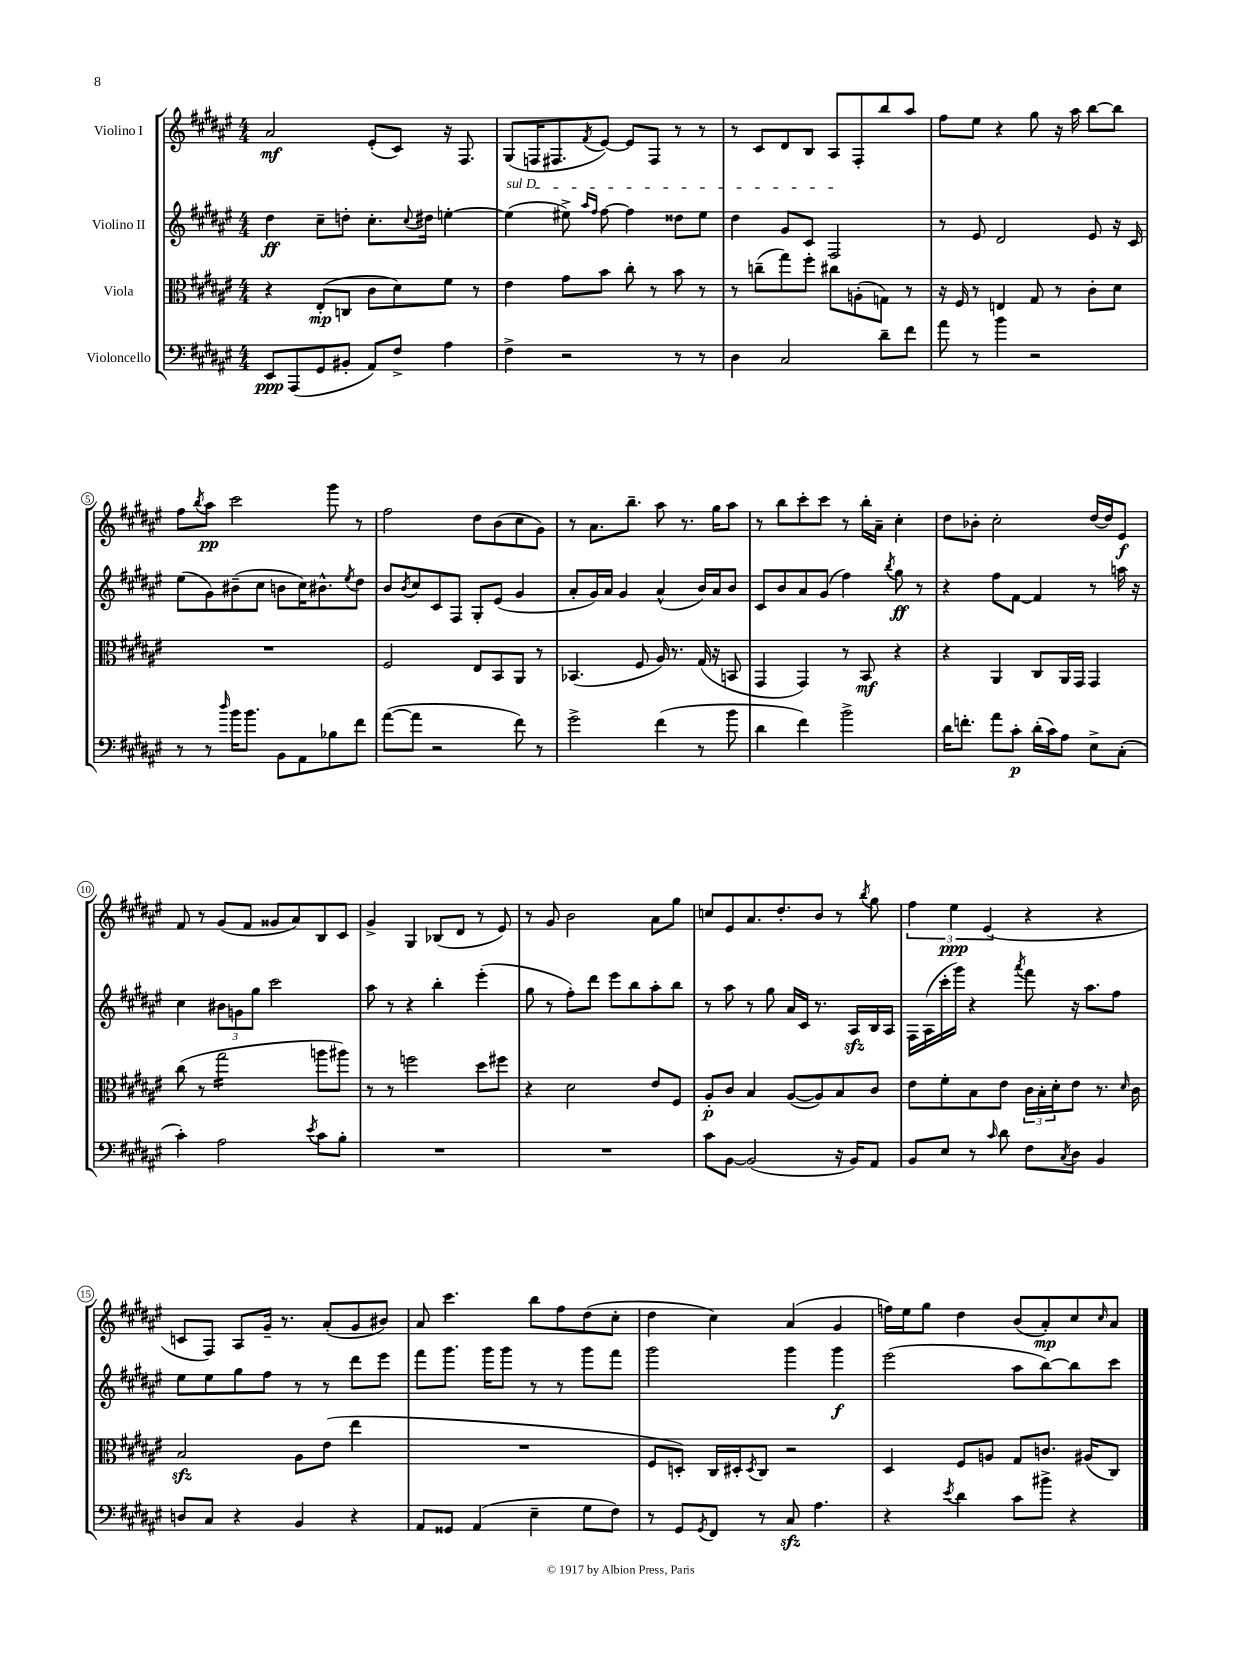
<<
\new StaffGroup <<
\new Staff = "s0" \with { instrumentName = "Violino I" } {
    \clef treble \key fis \major \numericTimeSignature \time 4/4
    ais'2\mf eis'8-.( cis'8) r16 fis8. |
    gis8( f16 fis8. \acciaccatura { fis'8 } eis'8~) eis'8 fis8 r8 r8 |
    r8 cis'8 dis'8 b8 ais8 fis8-. b''8 ais''8 |
    fis''8 eis''8 r4 gis''8 r16 ais''16 b''8~ b''8 |
    fis''8 \acciaccatura { b''8 } ais''8\pp cis'''2 gis'''8 r8 |
    fis''2 dis''8 b'8( cis''8 gis'8) |
    r8 ais'8. b''8.-- ais''8 r8. gis''16 ais''8 |
    r8 b''8 cis'''8-. cis'''8 r8 b''16-. ais'16-- cis''4-. |
    dis''8 bes'8-. cis''2-. dis''16~ dis''16 eis'8\f |
    fis'8 r8 gis'8( fis'8 gisis'8 ais'8) b8 cis'8 |
    gis'4-> gis4 bes8( dis'8 r8 eis'8) |
    r8 gis'8 b'2 ais'8 gis''8 |
    c''8 eis'8 ais'8. dis''8.-. b'8 r8 \acciaccatura { b''8 } gis''8 |
    \tuplet 3/2 { fis''4 eis''4\ppp eis'4( } r4 r4 |
    c'8 fis8) ais8 gis'16-- r8. ais'8-.( gis'8 bis'8) |
    ais'8 cis'''4. b''8 fis''8 dis''8( cis''8-. |
    dis''4 cis''4) ais'4( gis'4 |
    f''16) eis''16 gis''8 dis''4 b'8( ais'8-.\mp) cis''8 \grace { cis''16 } ais'8 \bar "|." |
}
\new Staff = "s1" \with { instrumentName = "Violino II" } {
    \clef treble \key fis \major \numericTimeSignature \time 4/4
    dis''4\ff cis''8-- d''8-. cis''8.-. \appoggiatura { cis''8 } dis''16 e''4~-. |
    \once \override TextSpanner.bound-details.left.text = \markup { \italic "sul D" } e''4\startTextSpan( eis''8->) \grace { ais''16 fis''16 } fis''8~ fis''4 disis''8 eis''8 |
    dis''4 gis'8 cis'8 fis2\stopTextSpan |
    r8 eis'8 dis'2 eis'8 r16 cis'16 |
    eis''8( gis'8) bis'8--( cis''8 b'8 cis''16) bis'8.-^ \acciaccatura { eis''8 } dis''8 |
    b'8 \acciaccatura { b'8 } cis''8 cis'8 fis8 gis8-. eis'8( gis'4 |
    ais'8-. gis'16) ais'16 gis'4 ais'4-^( b'16) ais'16 b'8 |
    cis'8 b'8 ais'8 gis'8( fis''4) \acciaccatura { b''8 } gis''8\ff r8 |
    r4 fis''8 fis'8~ fis'4 r8 a''16 r16 |
    cis''4 \tuplet 3/2 { bis'8 g'8 gis''8 } cis'''2 |
    ais''8 r8 r4 b''4-. eis'''4-.( |
    gis''8 r8 fis''8-.) dis'''8 eis'''8 b''8 ais''8-. b''8 |
    r8 ais''8 r8 gis''8 ais'16 cis'16 r8. ais16\sfz b16 ais16 |
    fis16 ais16( cis'''16-. gis'''16) r4 \acciaccatura { ais'''8 } fis'''8 r16 ais''8. fis''8 |
    eis''8 eis''8 gis''8 fis''8 r8 r8 dis'''8 eis'''8 |
    fis'''8 gis'''8. gis'''16 gis'''8 r8 r8 gis'''8 fis'''8 |
    gis'''2 gis'''4 gis'''4\f |
    eis'''2( ais''8 b''8~) b''8 cis'''8 \bar "|." |
}
\new Staff = "s2" \with { instrumentName = "Viola" } {
    \clef alto \key fis \major \numericTimeSignature \time 4/4
    r4 eis8-.\mp( c8 cis'8 dis'8) fis'8 r8 |
    eis'4 gis'8 b'8 cis''8-. r8 b'8 r8 |
    r8 c''8--( gis''8) fis''8-. cis''8 a8-.( g8) r8 |
    r16 fis16 r8 e4 gis8 r8 cis'8-. dis'8 |
    R1 |
    fis2 eis8 b,8 ais,8 r8 |
    bes,4.( fis8 ais16) r8. gis16( r16 b,8 |
    gis,4 gis,4) r8 b,8\mf r4 |
    r4 ais,4 cis8 ais,16 gis,16 gis,4 |
    cis''8( r8 gis''2:16 a''8 ais''8) |
    r8 r8 f''2 dis''8 fis''8 |
    r4 dis'2 eis'8 fis8 |
    ais8-.\p cis'8 b4 ais8~( ais8) b8 cis'8 |
    eis'8 fis'8-. b8 eis'8 \tuplet 3/2 { cis'16 b16-. dis'16-. } eis'8 r8. \grace { dis'16 } cis'16 |
    b2\sfz ais8 eis'8( eis''4 |
    R1 |
    fis8 d8-.) cis16 dis16-. \acciaccatura { dis8 } cis8 r2 |
    dis4 fis8 a8 gis8 c'8. ais16( cis8) \bar "|." |
}
\new Staff = "s3" \with { instrumentName = "Violoncello" } {
    \clef bass \key fis \major \numericTimeSignature \time 4/4
    eis,8\ppp ais,,8( gis,8 bis,8-. ais,8) fis8-> ais4 |
    fis4-> r2 r8 r8 |
    dis4 cis2 dis'8-- fis'8 |
    ais'8 r8 b'4 r2 |
    r8 r8 \grace { dis''16 } b'16 b'8. b,8 ais,8 bes8 fis'8 |
    ais'8~( ais'8 r2 fis'8) r8 |
    gis'2-> fis'4( r8 b'8 |
    dis'4 fis'4) b'2-> |
    dis'16 f'8.-. ais'8 cis'8-.\p dis'16-.( cis'16) ais8 eis8-> cis8-.( |
    cis'4-.) ais2 \acciaccatura { eis'8 } cis'8 b8-. |
    R1 |
    R1 |
    cis'8 b,8~ b,2( r16 b,16) ais,8 |
    b,8 eis8 r8 \grace { cis'16 } dis'8 fis8 \acciaccatura { cis8 } dis8 b,4 |
    d8 cis8 r4 b,4 r4 |
    ais,8 gisis,8 ais,4( eis4-- gis8 fis8) |
    r8 gis,8 \acciaccatura { gis,8 } fis,8 r8 cis8\sfz ais4. |
    r4 \acciaccatura { eis'8 } dis'4 cis'8 bis'8-> r4 \bar "|." |
}
>>
>>
\layout { \context { \Score \override BarNumber.stencil = #(make-stencil-circler 0.1 0.3 ly:text-interface::print) } }
